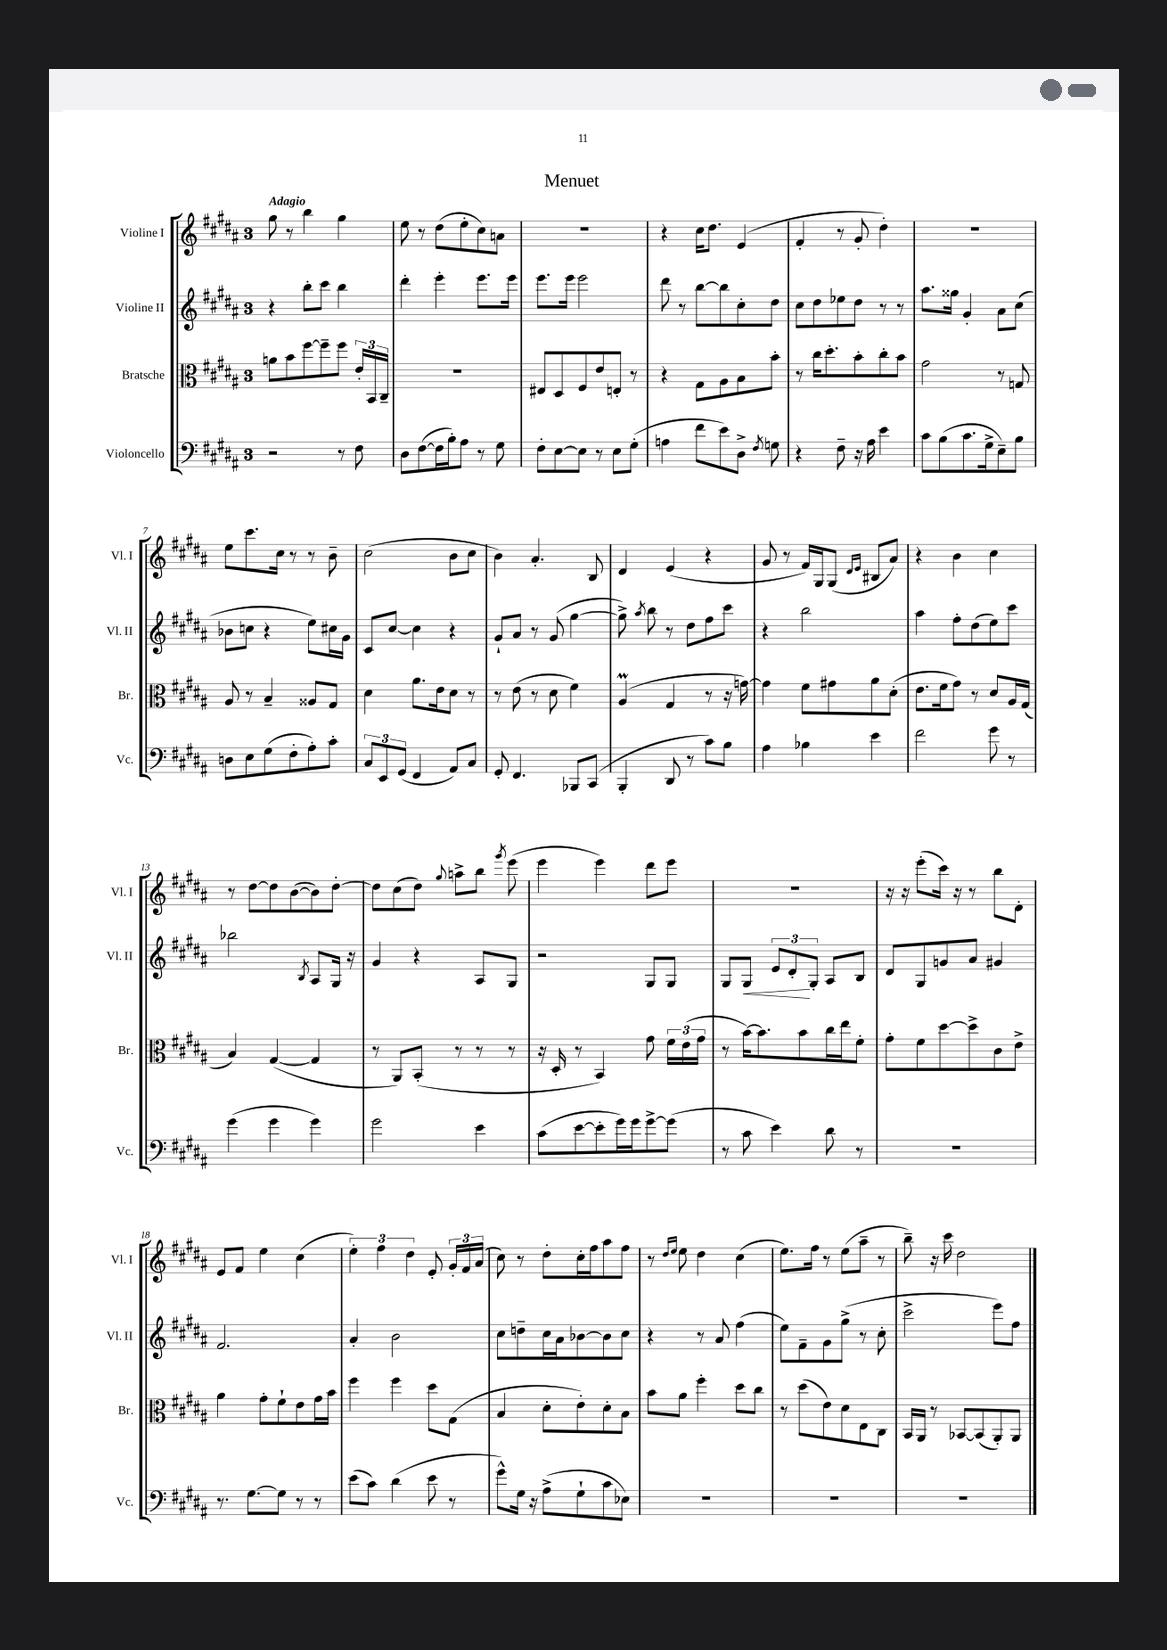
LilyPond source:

\header { title = "Menuet" }
<<
\new StaffGroup <<
\new Staff = "s0" \with { instrumentName = "Violine I" shortInstrumentName = "Vl. I" } {
    \clef treble \key b \major \once \override Staff.TimeSignature.style = #'single-digit \time 3/4 \tempo "Adagio"
    \autoBeamOff gis''8 r8 b''4 gis''4 |
    e''8 r8 dis''8[( e''8-. cis''8) a'8] |
    R2. |
    r4 cis''16[ dis''8.] e'4( |
    fis'4-. r8 gis'8-. dis''4-.) |
    R2. |
    e''8[ cis'''8. cis''16] r8 r8 b'8-- |
    cis''2( b'8[ cis''8] |
    b'4) ais'4.-. b8 |
    dis'4 e'4( r4 |
    gis'8 r8 fis'16[) gis16 gis8]( \grace { dis'16[ e'16] } bis8[ ais'8]) |
    r4 b'4 cis''4 |
    r8 dis''8[~ dis''8 b'8~( b'8) dis''8]~-. |
    dis''8[ cis''8( dis''8]) \appoggiatura { gis''8 } a''8[-> b''8] \acciaccatura { gis'''8 } e'''8( |
    e'''4 e'''4) dis'''8[ e'''8] |
    R2. |
    r16 r16 e'''8[-.( cis'''16]) r16 r8 b''8[ dis'8]-. |
    e'8[ fis'8] e''4 cis''4( |
    \tuplet 3/2 { e''4-.) fis''4 dis''4 } e'8-. \tuplet 3/2 { gis'16[-. fis'16 ais'16]( } |
    cis''8) r8 dis''8[-. cis''16-. fis''16 ais''8 fis''8] |
    r8 \grace { dis''16[ e''16] } e''8 dis''4 cis''4( |
    e''8.[) fis''16] r8 e''8[( ais''8]-- r8 |
    b''8--) r16 cis'''16 dis''2 \bar "|." |
}
\new Staff = "s1" \with { instrumentName = "Violine II" shortInstrumentName = "Vl. II" } {
    \clef treble \key b \major \once \override Staff.TimeSignature.style = #'single-digit \time 3/4
    \autoBeamOff r4 b''8[-. cis'''8] b''4 |
    dis'''4-. e'''4-. e'''8.[ e'''16] |
    e'''8.[ e'''16] e'''2 |
    dis'''8 r8 b''8[~ b''8 cis''8-. dis''8] |
    cis''8[ dis''8 ees''8 dis''8] r8 r8 |
    ais''8.[ gisis''16] gis'4-. ais'8[ cis''8]( |
    bes'8[ c''8] r4 e''8[) cis''16 gis'16] |
    cis'8[ cis''8]~ cis''4 r4 |
    gis'8[-! ais'8] r8 gis'8( gis''4~ |
    gis''8->) \acciaccatura { ais''8 } b''8 r8 dis''8[ fis''8 cis'''8] |
    r4 b''2 |
    ais''4 fis''8[-. dis''8( e''8) cis'''8] |
    bes''2 \acciaccatura { b8 } ais8[ gis16] r16 |
    gis'4 r4 ais8[ gis8] |
    r2 gis8[ gis8] |
    gis8[ gis8]\< \tuplet 3/2 { e'8[ dis'8-.\! gis8]-. } ais8[ b8] |
    dis'8[ gis8 g'8 ais'8] gis'4 |
    fis'2. |
    ais'4-. b'2 |
    cis''8[ d''8-- cis''16 ais'16 bes'8~ bes'8 cis''8] |
    r4 r8 ais'8 fis''4( |
    e''8[) fis'8-- gis'8 gis''8]->( r8 cis''8-. |
    cis'''2-> e'''8[) fis''8] \bar "|." |
}
\new Staff = "s2" \with { instrumentName = "Bratsche" shortInstrumentName = "Br." } {
    \clef alto \key b \major \once \override Staff.TimeSignature.style = #'single-digit \time 3/4
    \autoBeamOff a'8[ b'8 fis''8~ fis''8-- fis''8] \tuplet 3/2 { e'16[-. b,16 cis16]-- } |
    R2. |
    eis8[ dis8 fis8 e'8 e8]-. r8 |
    r4 gis8[ ais8 b8 b'8]-. |
    r8 cis''16[ dis''8.-. b'8-. cis''8-. b'8] |
    gis'2 r8 g8 |
    ais8 r8 b4-- aisis8[ gis8] |
    dis'4 ais'8.[ e'16 dis'8] r8 |
    r8 e'8( r8 dis'8 fis'4) |
    ais4\prall( gis4 r8 r16 g'16~) |
    g'4 fis'8[ gis'8 ais'8 dis'8]-.( |
    e'8.[ fis'16 gis'8]) r8 dis'8[ ais16 gis16]( |
    b4) gis4~( gis4 |
    r8 ais,8[) b,8]-.( r8 r8 r8 |
    r16 dis16-. r8 b,4) gis'8 \tuplet 3/2 { fis'16[ e'16( gis'16] } |
    r8 b'16[~) b'8. b'8 cis''16 e''16 fis'8]-. |
    gis'8[-. fis'8 dis''8~ dis''8-> cis'8 e'8]-> |
    ais'4 gis'8[-. fis'8-! e'8 gis'16 b'16] |
    fis''4 fis''4 dis''8[ gis8]( |
    b4 dis'8[-. e'8-.) dis'8-. b8] |
    b'8[ ais'8] fis''4-. dis''8[ cis''8] |
    r8 dis''8[( e'8) dis'8 e8 cis8] |
    b,16[ ais,16] r8 bes,8[~ bes,8( ais,8-.) ais,8] \bar "|." |
}
\new Staff = "s3" \with { instrumentName = "Violoncello" shortInstrumentName = "Vc." } {
    \clef bass \key b \major \once \override Staff.TimeSignature.style = #'single-digit \time 3/4
    \autoBeamOff r2 r8 fis8 |
    dis8[ fis8~( fis16 b16-.) ais8] r8 gis8 |
    fis8[-. e8~ e8] r8 e8[ gis8]-.( |
    a4 fis'8[ e'8) dis8]-> \acciaccatura { fis8 } g8 |
    r4 fis8-- r16 ais16 e'4 |
    cis'8[ b8( cis'8. gis16-> e8--) b8] |
    d8[ e8 gis8( fis8-. ais8-.) cis'8]-. |
    \tuplet 3/2 { cis8[ e,8 gis,8]( } fis,4 ais,8[) cis8] |
    gis,8-. fis,4. bes,,8[ cis,8]( |
    b,,4-. dis,8 r8 cis'8[) b8] |
    ais4 bes4 e'4 |
    fis'2 gis'8 r8 |
    gis'4( gis'4 gis'4) |
    gis'2 e'4 |
    cis'8[( e'8~ e'8-. gis'16) gis'16 gis'8~-> gis'8]( |
    r8 cis'8 e'4) dis'8 r8 |
    R2. |
    r8. gis8.[~ gis8] r8 r8 |
    e'8[( cis'8]) dis'4( e'8 r8 |
    gis'8[-^) gis16] r16 ais8[->( gis8-! cis'8 ees8]) |
    R2. |
    R2. |
    R2. \bar "|." |
}
>>
>>
